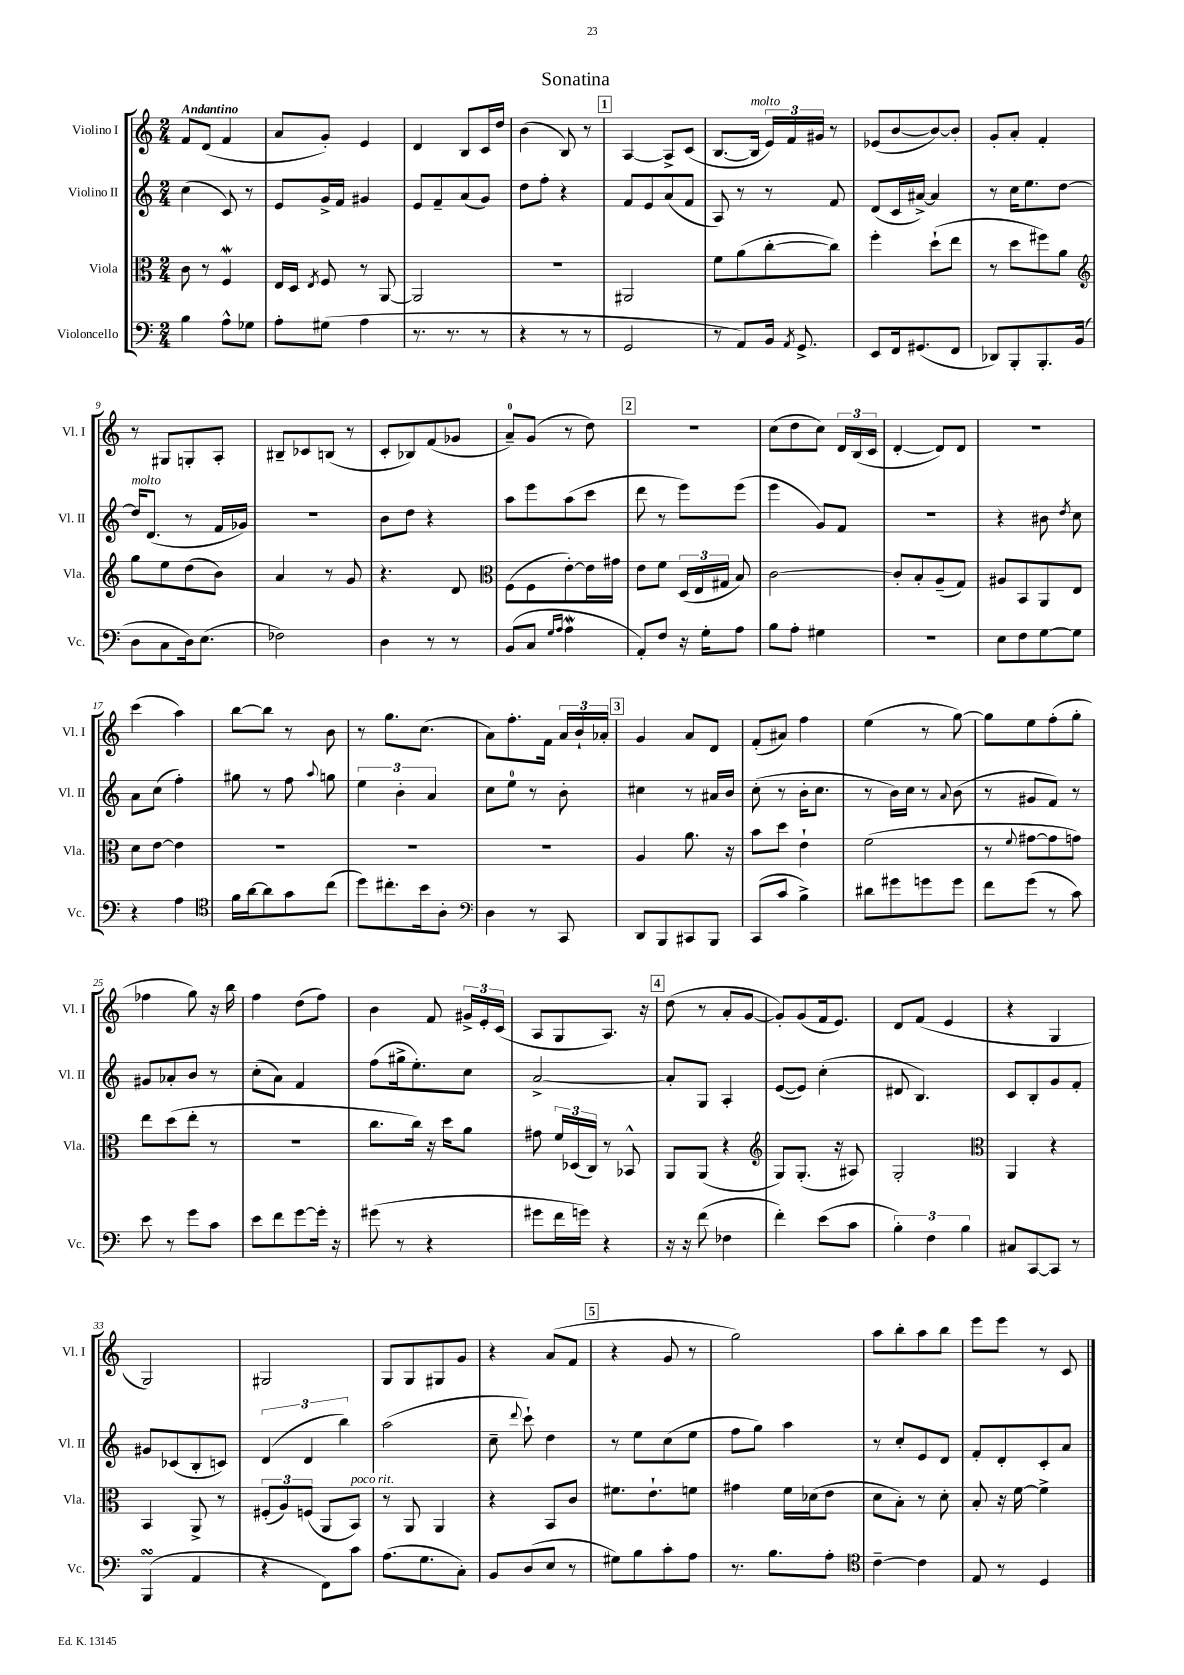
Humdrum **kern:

**kern	**kern	**kern	**kern
*part4	*part3	*part2	*part1
*staff4	*staff3	*staff2	*staff1
*I"Violoncello	*I"Viola	*I"Violino II	*I"Violino I
*I'Vc.	*I'Vla.	*I'Vl. II	*I'Vl. I
*clefF4	*clefC3	*clefG2	*clefG2
*k[]	*k[]	*k[]	*k[]
*M2/4	*M2/4	*M2/4	*M2/4
=1	=1	=1	=1
!	!	!	!LO:TX:a:B:t=Andantino
4B\	8c\	(4cc\	8f/L
.	8r	.	(8d/J
8A^^\L	4Fw/	8c/)	4f/
8G-X\J	.	8r	.
=2	=2	=2	=2
8A'\L	16E/LL	8e/L	8a/L
.	16D/JJ	.	.
.	8qE/	.	.
(8G#X\J	8F/	16g^/L	8g'/J)
.	.	16f/JJ	.
4A\	8r	4g#X/	4e/
.	[8AA/	.	.
=3	=3	=3	=3
8.r	2AA/]	8e/L	4d/
.	.	8f~/	.
8.r	.	.	.
.	.	(8a/	8B/L
8r	.	8g/J)	16c/L
.	.	.	16dd/JJ
=4	=4	=4	=4
4r	2r	8dd\L	(4b\
.	.	8ff'\J	.
8r	.	4r	8B/)
8r	.	.	8r
!!LO:REH:place=s1:t=1
=5	=5	=5	=5
2GG/	2AA#X/	8f/L	[4A/
.	.	8e/	.
.	.	(8a/	8A^/L]
.	.	8f/J	(8c/J
=6	=6	=6	=6
8r	8f\L	8A/)	[8.B/L
8AA/L)	(8a\	8r	.
!	!	!	!LO:TX:a:i:t=molto
.	.	.	16B/Jk]
16BB/Jk	[8cc'\	8r	24e/LL)
.	.	.	24f/
8qAA/	.	.	.
8.GG^/	.	.	.
.	.	.	24g#X/JJ
.	8cc\J])	8f/	8r
=7	=7	=7	=7
8EE/L	4ff'\	(8d/L	(8e-X/L
16FF/k	.	16c/L	[8b/
(8.GG#X/	.	[16a#X^/JJ)	.
.	(8dd`\L	4a#/]	8b/_)
8FF/J	8ee\J	.	8b'/J]
=8	=8	=8	=8
8DD-X/L)	8r	8r	8g'/L
8BBB'/	8dd\L	16cc\KL	8a'/J
.	.	8.ee\	.
8.BBB'/	8ff#X\)	.	4f'/
.	8a\J	[8dd\J	.
(16BB/Jk	.	.	.
!!LO:LB:g=z
=9	=9	=9	=9
*	*clefG2	*	*
!	!	!LO:TX:a:i:t=molto	!
8D\L	8gg\L	16dd/KL]	8r
.	.	(8.d/J	.
8C\	8ee\	.	8G#X/L
16D\k)	(8dd\	8r	8Gn'/
(8.E\J	.	.	.
.	8b\J)	16f/LL	8A'/J
.	.	16g-X/JJ)	.
=10	=10	=10	=10
2F-X\)	4a/	2r	8B#X~/L
.	.	.	8c-X/
.	8r	.	(8Bn/J
.	8g/	.	8r
=11	=11	=11	=11
4D\	4.r	8b\L	8c'/L
.	.	8dd\J	8B-X/)
8r	.	4r	(8f/
8r	8d/	.	8g-X/J
=12	=12	=12	=12
*	*clefC3	*	*
(8BB/L	(8F\L	8aa\L	8a~/L)
8C/J	8F\	8eee\	(8g/J
16qqG/LL	.	.	.
16qqA/JJ	.	.	.
4AW\	[8e'\)	(8aa\	8r
.	16e\L]	8ccc\J	8dd\)
.	16g#X\JJ	.	.
!!LO:REH:place=s1:t=2
=13	=13	=13	=13
8AA'/L)	8e\L	8ddd\	2r
8F/J	8f\J	8r	.
16r	(24D/LL	8eee\L)	.
.	24E/	.	.
16G'\KL	.	.	.
.	24G#X/JJ	.	.
8A\J	8B/)	(8eee\J	.
=14	=14	=14	=14
8B\L	[2c\	4eee\	(8cc\L
8A'\J	.	.	8dd\
4G#X\	.	8g/L)	8cc\J)
.	.	8f/J	24d/LL
.	.	.	(24B/
.	.	.	24c/JJ
=15	=15	=15	=15
2r	8c'/L]	2r	[4d'/
.	8B'/	.	.
.	(8A~/	.	8d/L])
.	8G/J)	.	8d/J
=16	=16	=16	=16
8E\L	8A#X/L	4r	2r
8F\	8BB/	.	.
[8G\	8AA/	8b#X\	.
.	.	8qdd/	.
8G\J]	8E/J	8cc\	.
!!LO:LB:g=z
=17	=17	=17	=17
4r	8d\L	8a\L	(4ccc\
.	[8e\J	(8cc\J	.
4A\	4e\]	4ff'\)	4aa\)
=18	=18	=18	=18
*clefC4	*	*	*
16f\LL	2r	8gg#X\	[8bb\L
[16a\J	.	.	.
8a\]	.	8r	8bb\J]
8g\	.	8ff\	8r
.	.	8qqaa/	.
(8cc\J	.	8ggn\	8b\
=19	=19	=19	=19
8dd\L)	2r	6ee\	8r
8.cc#X'\	.	.	8.gg\L
.	.	6b'\	.
16b\k	.	.	(8.cc\J
.	.	6a/	.
8A'\J	.	.	.
=20	=20	=20	=20
*clefF4	*	*	*
4D\	2r	8cc\L	8a\L)
.	.	8ee\J	8.ff'\
8r	.	8r	.
.	.	.	16f\Jk
8CC/	.	8b'\	24a/LL
.	.	.	24b`/
.	.	.	24a-X'/JJ
!!LO:REH:place=s1:t=3
=21	=21	=21	=21
8DD/L	4A/	4cc#X\	4g/
8BBB/	.	.	.
8CC#X/	8.a\	8r	8a/L
8BBB/J	.	16a#X/LL	8d/J
.	16r	16b/JJ	.
=22	=22	=22	=22
(8CC/L	8b\L	(8cc'\	(8f'/L
8c/J	8dd\J	8r	8a#X/J)
4B^\)	4e`\	16b'\KL	4ff\
.	.	8.cc\J	.
=23	=23	=23	=23
8d#X\L	(2f\	8r	(4ee\
8g#X\	.	16b\LL)	.
.	.	16cc\JJ	.
8gn\	.	8r	8r
.	.	8qqa/	.
8g\J	.	(8b\	[8gg\)
=24	=24	=24	=24
8f\L	8r	8r	8gg\L]
.	8qqf/	.	.
(8g\J	[8g#X\L	8g#X/L	8ee\
8r	8g#\]	8f/J)	(8ff'\
8c\)	8gn\J)	8r	8gg'\J
!!LO:LB:g=z
=25	=25	=25	=25
8e\	8ee\L	8g#X/L	4ff-X\
8r	(8dd\	8a-X'/	.
8g\L	8ee'\J	8b/J	8gg\)
8c\J	8r	8r	16r
.	.	.	16bb\
=26	=26	=26	=26
8e\L	2r	(8cc'\L	4ff\
8f\	.	8a\J)	.
[8g\	.	4f/	(8dd\L
16g'\Jk]	.	.	8ff\J)
16r	.	.	.
=27	=27	=27	=27
(8g#X\	8.cc\L	(8ff\L	4b\
8r	.	16gg#X^\k	.
.	16cc\Jk)	8.ee'\)	.
4r	16r	.	8f/
.	16dd\KL	.	.
.	8a\J	8cc\J	24g#X^/LL
.	.	.	24e'/
.	.	.	(24c/JJ
=28	=28	=28	=28
8g#X\L	8g#X\	[2a^/	8A/L
16f\L	24f/LL	.	8G/
.	(24D-X/	.	.
16gn\JJ)	.	.	.
.	24C/JJ)	.	.
4r	8r	.	8.A/J)
.	8BB-X^^/	.	.
.	.	.	16r
!!LO:REH:place=s1:t=4
=29	=29	=29	=29
16r	8AA/L	8a'/L]	(8dd\
16r	.	.	.
(8f\	(8AA/J	8G/J	8r
4F-X\	4r	4A'/	8a'/L
.	.	.	[8g/J
=30	=30	=30	=30
*	*clefG2	*	*
4f'\)	8G/L)	([8e/L	8g'/L])
.	(8.G'/J	8e/J])	(8g/
(8e\L	.	(4cc'\	16f/k
.	16r	.	8.e/J)
8c\J	8A#X/)	.	.
=31	=31	=31	=31
6B'\)	2G'/	8d#X/	8d/L
.	.	4.B/)	(8f/J
6F\	.	.	.
.	.	.	4e/
6B\	.	.	.
=32	=32	=32	=32
*	*clefC3	*	*
8C#X/L	4AA/	8c/L	4r
[8CC/	.	8B'/	.
8CC/J]	4r	8g/	4G/
8r	.	8f'/J	.
!!LO:LB:g=z
=33	=33	=33	=33
(4BBBsSsS/	4BB/	8g#X/L	2G/)
.	.	(8c-X/	.
4AA/	8AA^/	8B'/	.
.	8r	8cn/J)	.
=34	=34	=34	=34
4r	(12F#X'/L	(6d/	2G#X/
.	12A/)	.	.
.	(12Fn/J	6d/	.
8FF\L)	8AA/L	.	.
.	.	6bb\)	.
!	!LO:TX:a:i:t=poco rit.	!	!
8c\J	8BB/J)	.	.
=35	=35	=35	=35
(8.A\L	8r	(2aa\	8G/L
.	8AA/	.	8G/
8.G\	.	.	.
.	4AA/	.	8G#X/
8C'\J)	.	.	8g/J
=36	=36	=36	=36
8BB/L	4r	8cc~\	4r
.	.	8qqddd/	.
(8D/	.	8ccc`\)	.
8E/J	8BB/L	4dd\	(8a/L
8r	8c/J	.	8f/J
!!LO:REH:place=s1:t=5
=37	=37	=37	=37
8G#X\L)	8.f#X\L	8r	4r
8B\	.	8ee\L	.
.	8.e`\	.	.
8c'\	.	(8cc\	8g/
8A\J	8fn\J	8ee\J	8r
=38	=38	=38	=38
8.r	4g#X\	8ff\L	2gg\)
.	.	8gg\J)	.
8.B\L	.	.	.
.	16f\LL	4aa\	.
.	(16d-X\J	.	.
8A'\J	8e\J	.	.
=39	=39	=39	=39
*clefC4	*	*	*
[4c~\	8d\L	8r	8aa\L
.	8B'\J)	8cc'/L	8bb'\
4c\]	8r	8e/	8aa\
.	8d'\	8d/J	8bb\J
=40	=40	=40	=40
8E/	8B'/	8f'/L	8eee\L
8r	16r	8d'/	8eee\J
.	[16f\	.	.
4D/	4f^\]	8c'/	8r
.	.	8a/J	8c/
==	==	==	==
*-	*-	*-	*-
